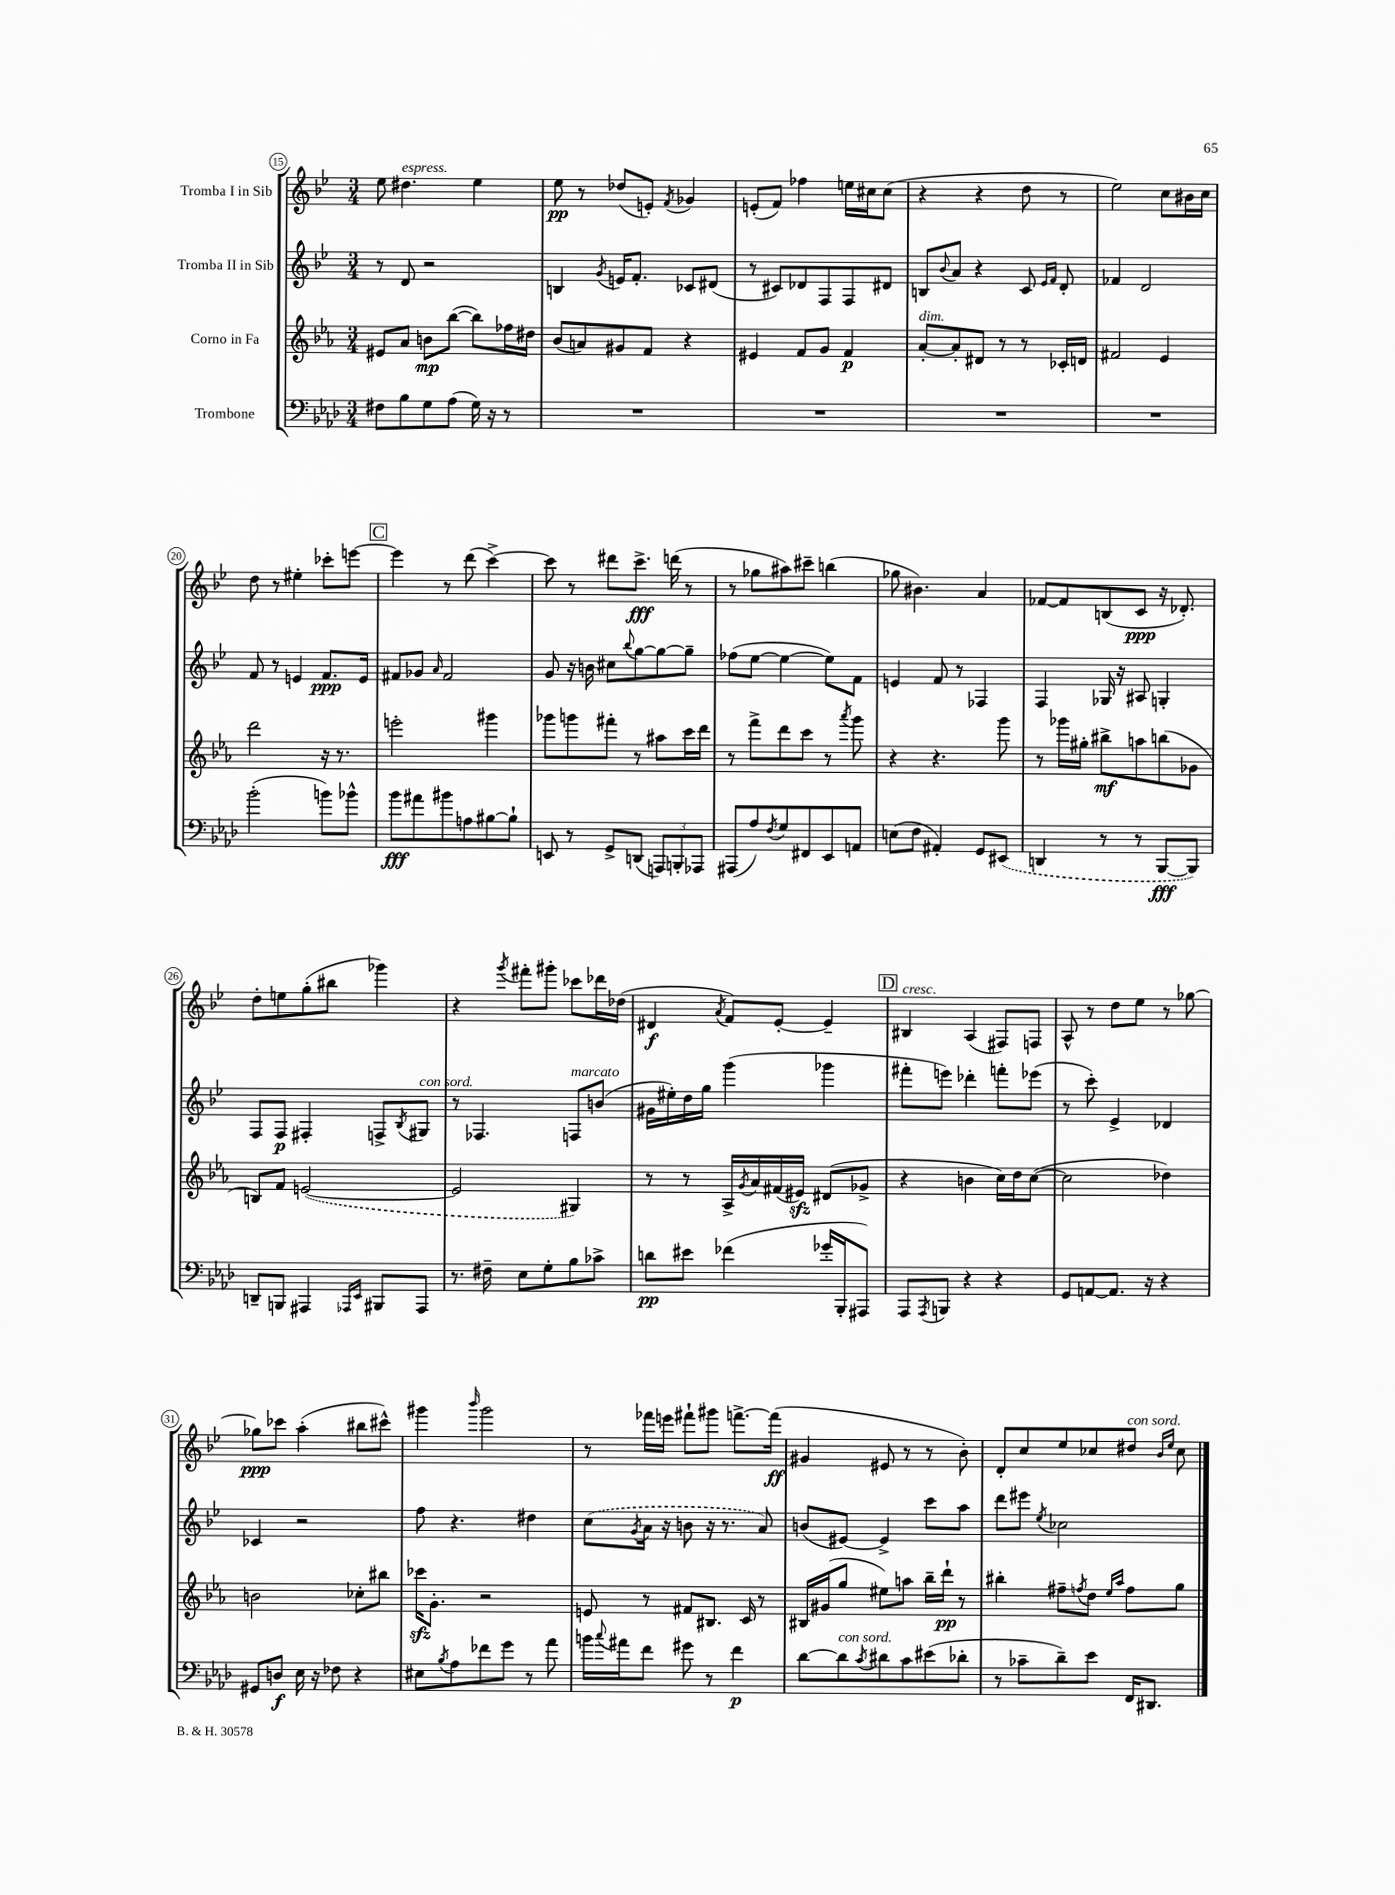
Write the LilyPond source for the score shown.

<<
\new StaffGroup <<
\new Staff = "s0" \with { instrumentName = "Tromba I in Sib" } {
    \clef treble \key bes \major \numericTimeSignature \time 3/4
    ees''8 dis''4.^\markup { \italic "espress." } ees''4 |
    ees''8\pp r8 des''8( e'8-.) \acciaccatura { f'8 } ges'4 |
    e'8-.( f'8) fes''4 e''16 cis''16 cis''8( |
    r4 r4 d''8 r8 |
    ees''2) c''8 bis'16 c''16 |
    d''8 r8 eis''4-. ces'''8-. e'''8~ |
    \mark \markup { \box "C" } e'''4 r8 d'''8( c'''4~->) |
    c'''8 r8 dis'''8 c'''8.->\fff d'''16( r8 |
    r8 ges''8 ais''8) cis'''8-- b''4( |
    ges''8 bis'4.) a'4 |
    fes'8~ fes'8 b8( c'8\ppp r16 des'8.-.) |
    d''8-. e''8 g''8-.( bis''8 ges'''4) |
    r4 \acciaccatura { g'''8 } fis'''8-. gis'''8-. ces'''8 des'''16 des''16( |
    dis'4\f \acciaccatura { a'8 } f'8) ees'8~-. ees'4-- |
    \mark \markup { \box "D" } bis4^\markup { \italic "cresc." } a4( fis8) f8 |
    a8-^ r8 d''8 ees''8 r8 ges''8~ |
    ges''8\ppp ces'''8 a''4-.( bis''8 cis'''8-^) |
    gis'''4 \grace { bes'''16 } gis'''2 |
    r8 fes'''16 e'''16 fis'''8-! gis'''8 f'''8.~-> f'''16\ff( |
    gis'4 eis'8 r8 r8 bes'8-.) |
    d'8-. c''8 ees''8 ces''8 dis''8^\markup { \italic "con sord." } \grace { bes'16 ees''16 } ces''8 \bar "|." |
}
\new Staff = "s1" \with { instrumentName = "Tromba II in Sib" } {
    \clef treble \key bes \major \numericTimeSignature \time 3/4
    r8 d'8 r2 |
    b4 \acciaccatura { g'8 } e'16 f'8.-. ces'8 dis'8( |
    r8 cis'8) des'8 f8 f8 dis'8 |
    b8 \appoggiatura { bes'8 } a'8 r4 c'8 \grace { ees'16 f'16 } d'8-. |
    fes'4 d'2 |
    f'8 r8 e'4 f'8.\ppp e'16 |
    \mark \markup { \box "C" } fis'8 ges'8 \grace { a'16 } fis'2 |
    g'8 r16 b'16 cis''8 \appoggiatura { bes''8 } g''8~ g''8~ g''8-- |
    fes''8( ees''8~ ees''4~ ees''8) f'8 |
    e'4 f'8 r8 fes4 |
    f4 ges16 r16 ais8 g4-. |
    f8 f8\p fis4-. f8-> \acciaccatura { bes8 } gis8^\markup { \italic "con sord." } |
    r8 fes4. f8^\markup { \italic "marcato" } b'8( |
    gis'16 eis''16-.) d''16 g''16 g'''4( ges'''4 |
    \mark \markup { \box "D" } fis'''8-. e'''8) des'''4-. f'''8-. ees'''8( |
    r8 c'''8-.) ees'4-> des'4 |
    ces'4 r2 |
    f''8 r4. dis''4 |
    \once \slurDashed c''8( \acciaccatura { g'8 } a'16 r16 b'8 r16 r8. a'8) |
    b'8( eis'8~) eis'4-> c'''8 a''8 |
    d'''8 eis'''8 \acciaccatura { ees''8 } ces''2 \bar "|." |
}
\new Staff = "s2" \with { instrumentName = "Corno in Fa" } {
    \clef treble \key ees \major \numericTimeSignature \time 3/4
    eis'8 aes'8 b'8\mp bes''8~( bes''8) fes''16 dis''16 |
    bes'8( a'8) gis'8 f'8 r4 |
    eis'4 f'8 g'8 f'4\p |
    aes'8~-.^\markup { \italic "dim." } aes'8-. dis'8 r8 r8 ces'16-. d'16 |
    fis'2 ees'4 |
    d'''2 r16 r8. |
    \mark \markup { \box "C" } e'''2-. gis'''4 |
    ges'''8 g'''8 fis'''8-. r8 ais''8 c'''16 d'''16 |
    r8 f'''8-> d'''8 c'''8 r8 \acciaccatura { aes'''8 } g'''8 |
    r4 r4. g'''8 |
    r8 ges'''16 gis''16-. bis''8->\mf a''8 b''8( ges'8 |
    b8) f'8 \once \slurDashed e'2~( |
    e'2 gis4) |
    r8 r8 aes16-> \acciaccatura { g'8 } aes'16 fis'16( eis'16\sfz) dis'8( ges'8-> |
    \mark \markup { \box "D" } r4 b'4 c''16) d''16 c''8~( |
    c''2 des''4) |
    b'2 ces''8-. bis''8 |
    ces'''16\sfz g'8.-. r2 |
    e'8 r8 fis'8 bis8. c'16 r8 |
    bis16 gis'16( g''8 eis''8) a''8 bes''16-- d'''16-!\pp r8 |
    bis''4-. fis''8-- \acciaccatura { f''8 } d''8 \grace { ees''16 aes''16 } f''8 g''8 \bar "|." |
}
\new Staff = "s3" \with { instrumentName = "Trombone" } {
    \clef bass \key aes \major \numericTimeSignature \time 3/4
    fis8 bes8 g8 aes8( g16) r16 r8 |
    R2. |
    R2. |
    R2. |
    R2. |
    bes'2-.( b'8) bes'8-^ |
    \mark \markup { \box "C" } bes'8\fff ais'8 bis'8 a8 bis8~ bis8-! |
    e,8 r8 g,8-> d,8( \tuplet 3/2 { a,,8) b,,8-. aes,,8 } |
    ais,,8( aes8) \acciaccatura { f8 } g8 fis,8 ees,8 a,8 |
    e8( f8 ais,4-.) g,8 \once \slurDashed eis,8( |
    d,4 r8 r8 bes,,8~\fff bes,,8) |
    d,8-- b,,8 ais,,4 \grace { aes,,16 ees,16 } bis,,8 aes,,8 |
    r8. fis16-- ees8 g8-. bes8 ces'8-> |
    d'8\pp eis'8 fes'4( ges'16-. bes,,16-. ais,,8) |
    \mark \markup { \box "D" } aes,,8 \acciaccatura { aes,,8 } b,,8 r4 r4 |
    g,8 a,8~ a,8. r16 r4 |
    gis,8 d8\f ees16 r16 fes8 r4 |
    eis8 \acciaccatura { bes8 } aes8 fes'8 g'8 r8 aes'8 |
    b'16 \appoggiatura { c''8 } ais'16 f'8 gis'8 r8 f'4\p |
    des'8~ des'8^\markup { \italic "con sord." } \acciaccatura { c'8 } dis'8 c'8 eis'8( des'8-. |
    r8 ces'8-- des'8--) ees'8 f,16 dis,8. \bar "|." |
}
>>
>>
\layout { \context { \Score currentBarNumber = #15 \override BarNumber.stencil = #(make-stencil-circler 0.1 0.3 ly:text-interface::print) } }
